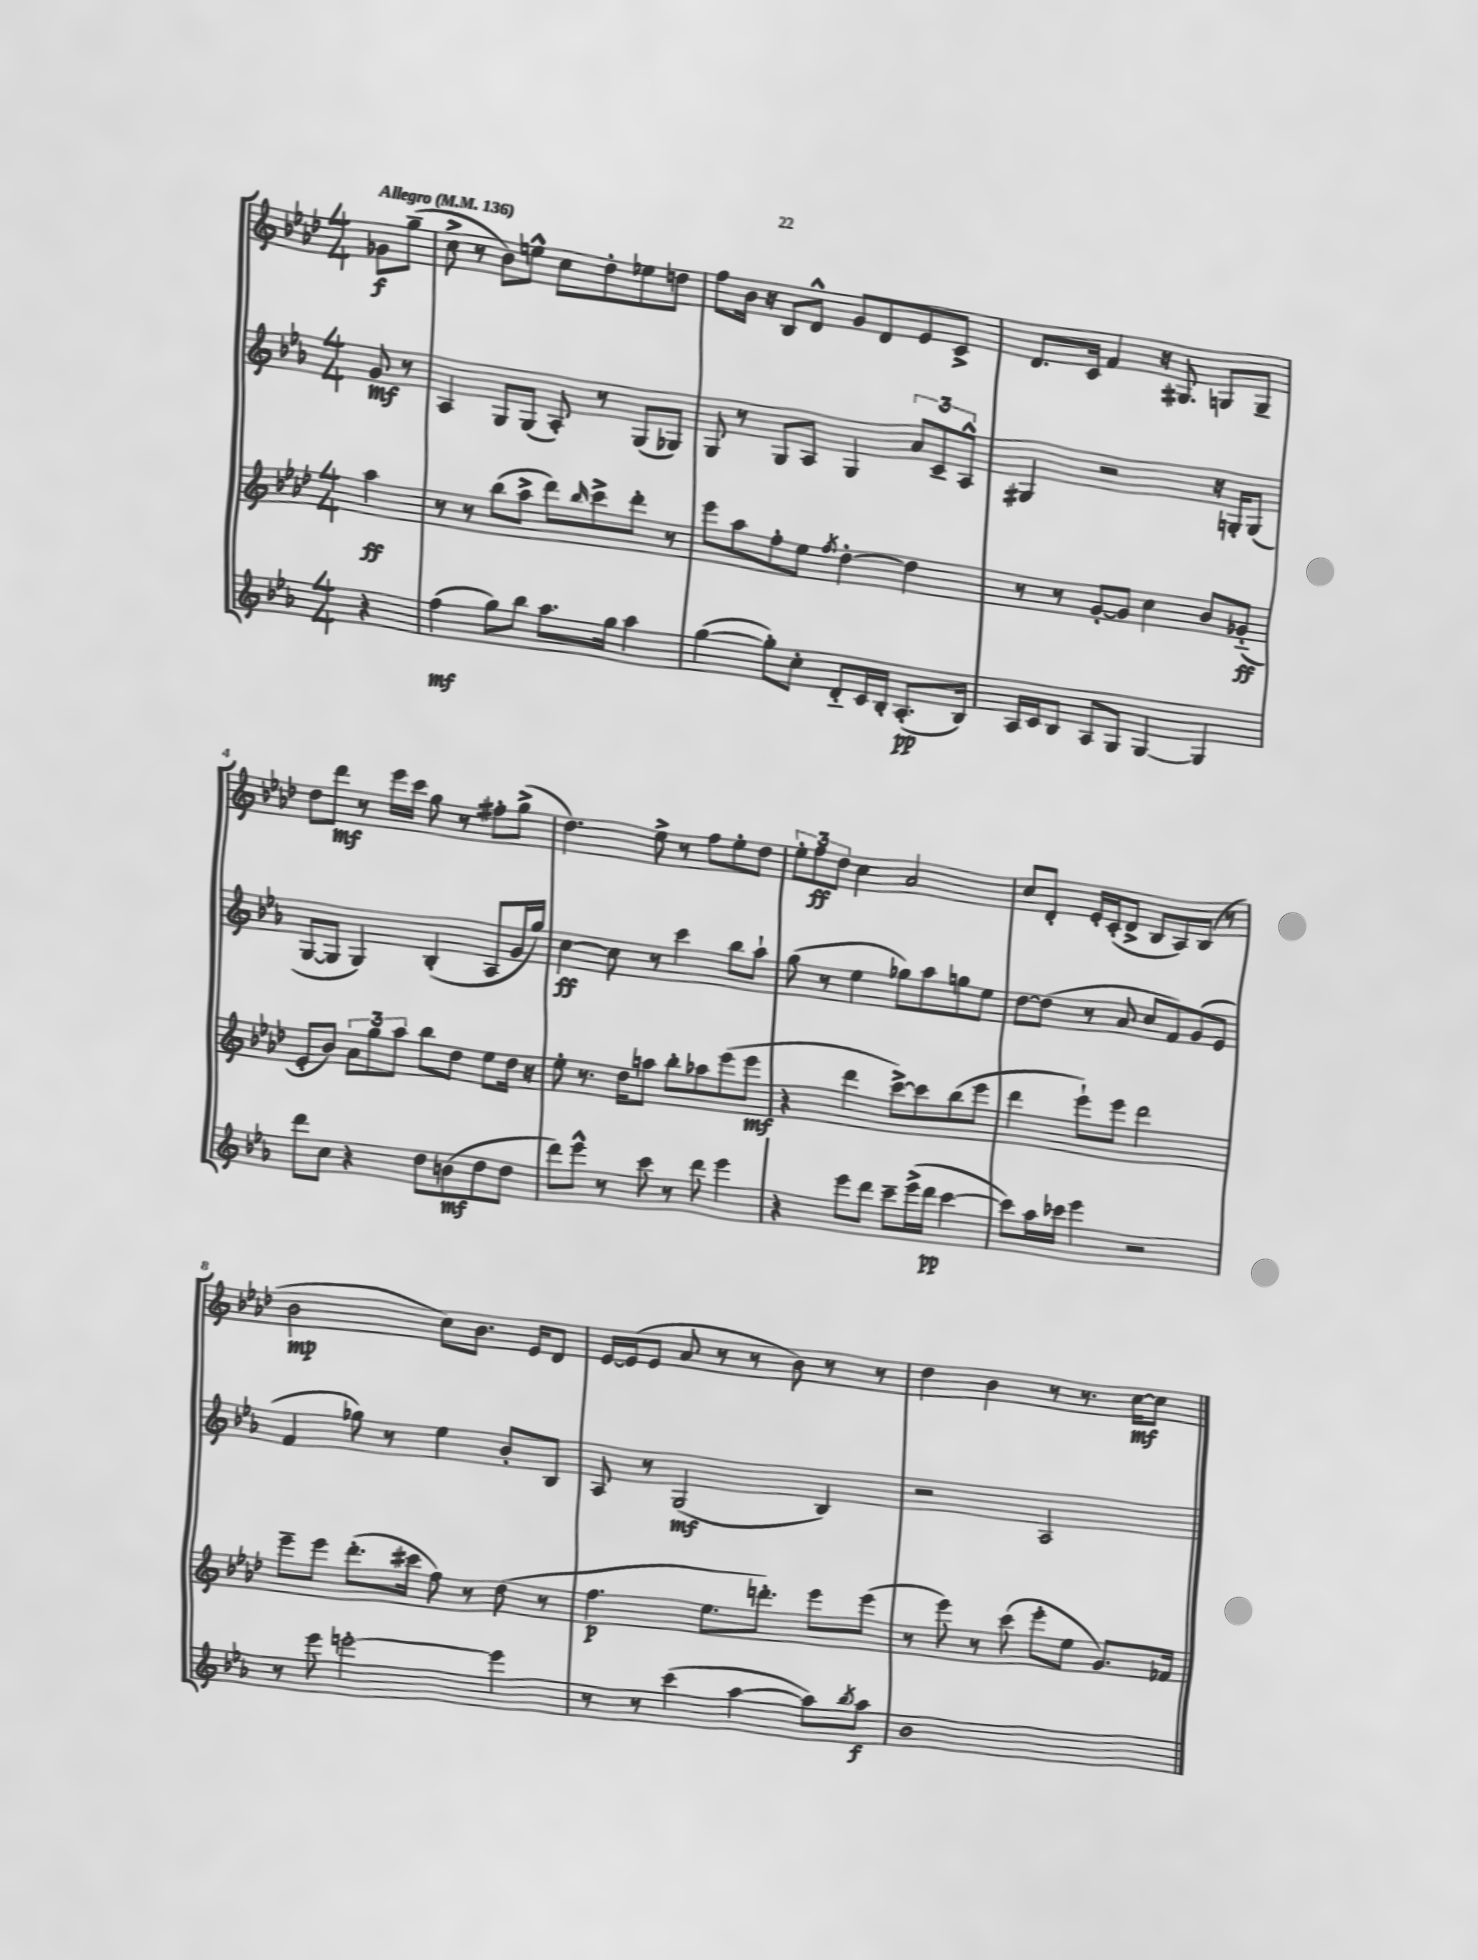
<<
\new StaffGroup <<
\new Staff = "s0" {
    \clef treble \key aes \major \numericTimeSignature \time 4/4 \partial 4 \tempo "Allegro" 4 = 136
    ges'8\f g''8--( |
    c''8-> r8 bes'8) e''8-^ c''8 des''8-. ees''8 d''8 |
    f''8 bes'16 r16 bes8 des'8-^ g'8 des'8 ees'8 c'8-> |
    des'8. c'16 f'4 r16 gis8. g8 g8-- |
    des''8 des'''8\mf r8 ees'''16 c'''16 g''8 r8 fis''8-. g''8->( |
    des''4.) ees''8-> r8 f''8 ees''8-. des''8 |
    \tuplet 3/2 { ees''8-. f''8\ff des''8 } c''4 aes'2 |
    c''8 des'8-. ees'16-. c'16-.( des'8-> bes8 aes8) bes8( r8 |
    bes'2\mp c''8) bes'8. ees'16 des'8 |
    ees'16~ ees'16( ees'8 aes'8 r8 r8 bes'8) r8 r8 |
    des''4 bes'4 r8 r8. c''16~\mf c''8 \bar "|." |
}
\new Staff = "s1" {
    \clef treble \key ees \major \numericTimeSignature \time 4/4 \partial 4
    g'8\mf r8 |
    aes4 g8 g8( aes8-.) r8 g8( ges8) |
    g8 r8 g8 aes8 g4 \tuplet 3/2 { aes'8 c'8-- aes8-^ } |
    gis4 r2 r16 g16-. g8( |
    g8~ g8 g4) bes4-.( aes8 g'16 g''16) |
    c''4~\ff c''8 r8 c'''4 bes''8 aes''8-! |
    g''8( r8 ees''4 ges''8) aes''8 g''8 ees''8 |
    d''8~ d''8( r8 aes'8 c''8 f'8) g'8( ees'8 |
    f'4 ges''8) r8 ees''4 bes'8-. bes8 |
    aes8 r8 g2\mf( bes4) |
    r2 aes2 \bar "|." |
}
\new Staff = "s2" {
    \clef treble \key aes \major \numericTimeSignature \time 4/4 \partial 4
    aes''4\ff |
    r8 r8 bes''8( aes''8-> des'''8) \grace { bes''16 } c'''8-> des'''8-. r8 |
    ees'''8 aes''8 f''8-. ees''8 \acciaccatura { f''8 } des''4~-. des''4 |
    r8 r8 g'8~-. g'8 c''4 bes'8 ges'8-_\ff( |
    ees'8-. bes'8) \tuplet 3/2 { aes'8 g''8 aes''8 } bes''8 des''8 ees''8 des''16 r16 |
    ees''8-. r8. des''16 a''8 bes''8-. aes''8 ees'''8( ees'''8\mf |
    r4 des'''4 c'''8~->) c'''8 bes''8( ees'''8 |
    des'''4 ees'''8-!) ees'''8 des'''2 |
    ees'''8-- ees'''8 des'''8.-.( cis'''16 f''8) r8 des''8( r8 |
    f''4.\p ees''8. d'''8.-.) ees'''8 ees'''8( |
    r8 ees'''8) r8 c'''8( ees'''8-. ees''8 g'8.) fes'16 \bar "|." |
}
\new Staff = "s3" {
    \clef treble \key ees \major \numericTimeSignature \time 4/4 \partial 4
    r4 |
    f''4\mf( g''8) bes''8 aes''8. g''16 aes''4 |
    g''4~( g''8-.) c''8-. d'8-_ c'16 bes16-. aes8.-.\pp( bes16) |
    aes16 c'16 bes8 aes8 g8 g4~ g4 |
    d'''8 c''8 r4 d''8 b'8\mf( d''8 d''8 |
    d'''8) ees'''8-^ r8 c'''8 r8 d'''8 ees'''4 |
    r4 ees'''8 d'''8 c'''8-- ees'''16->( d'''16\pp c'''4~ |
    c'''8) aes''16 ces'''16 ees'''4 r2 |
    r8 ees'''8 e'''2~-. e'''4 |
    r8 r8 c'''4( aes''4~ aes''8) \acciaccatura { bes''8 } aes''8\f |
    bes'1 \bar "|." |
}
>>
>>
